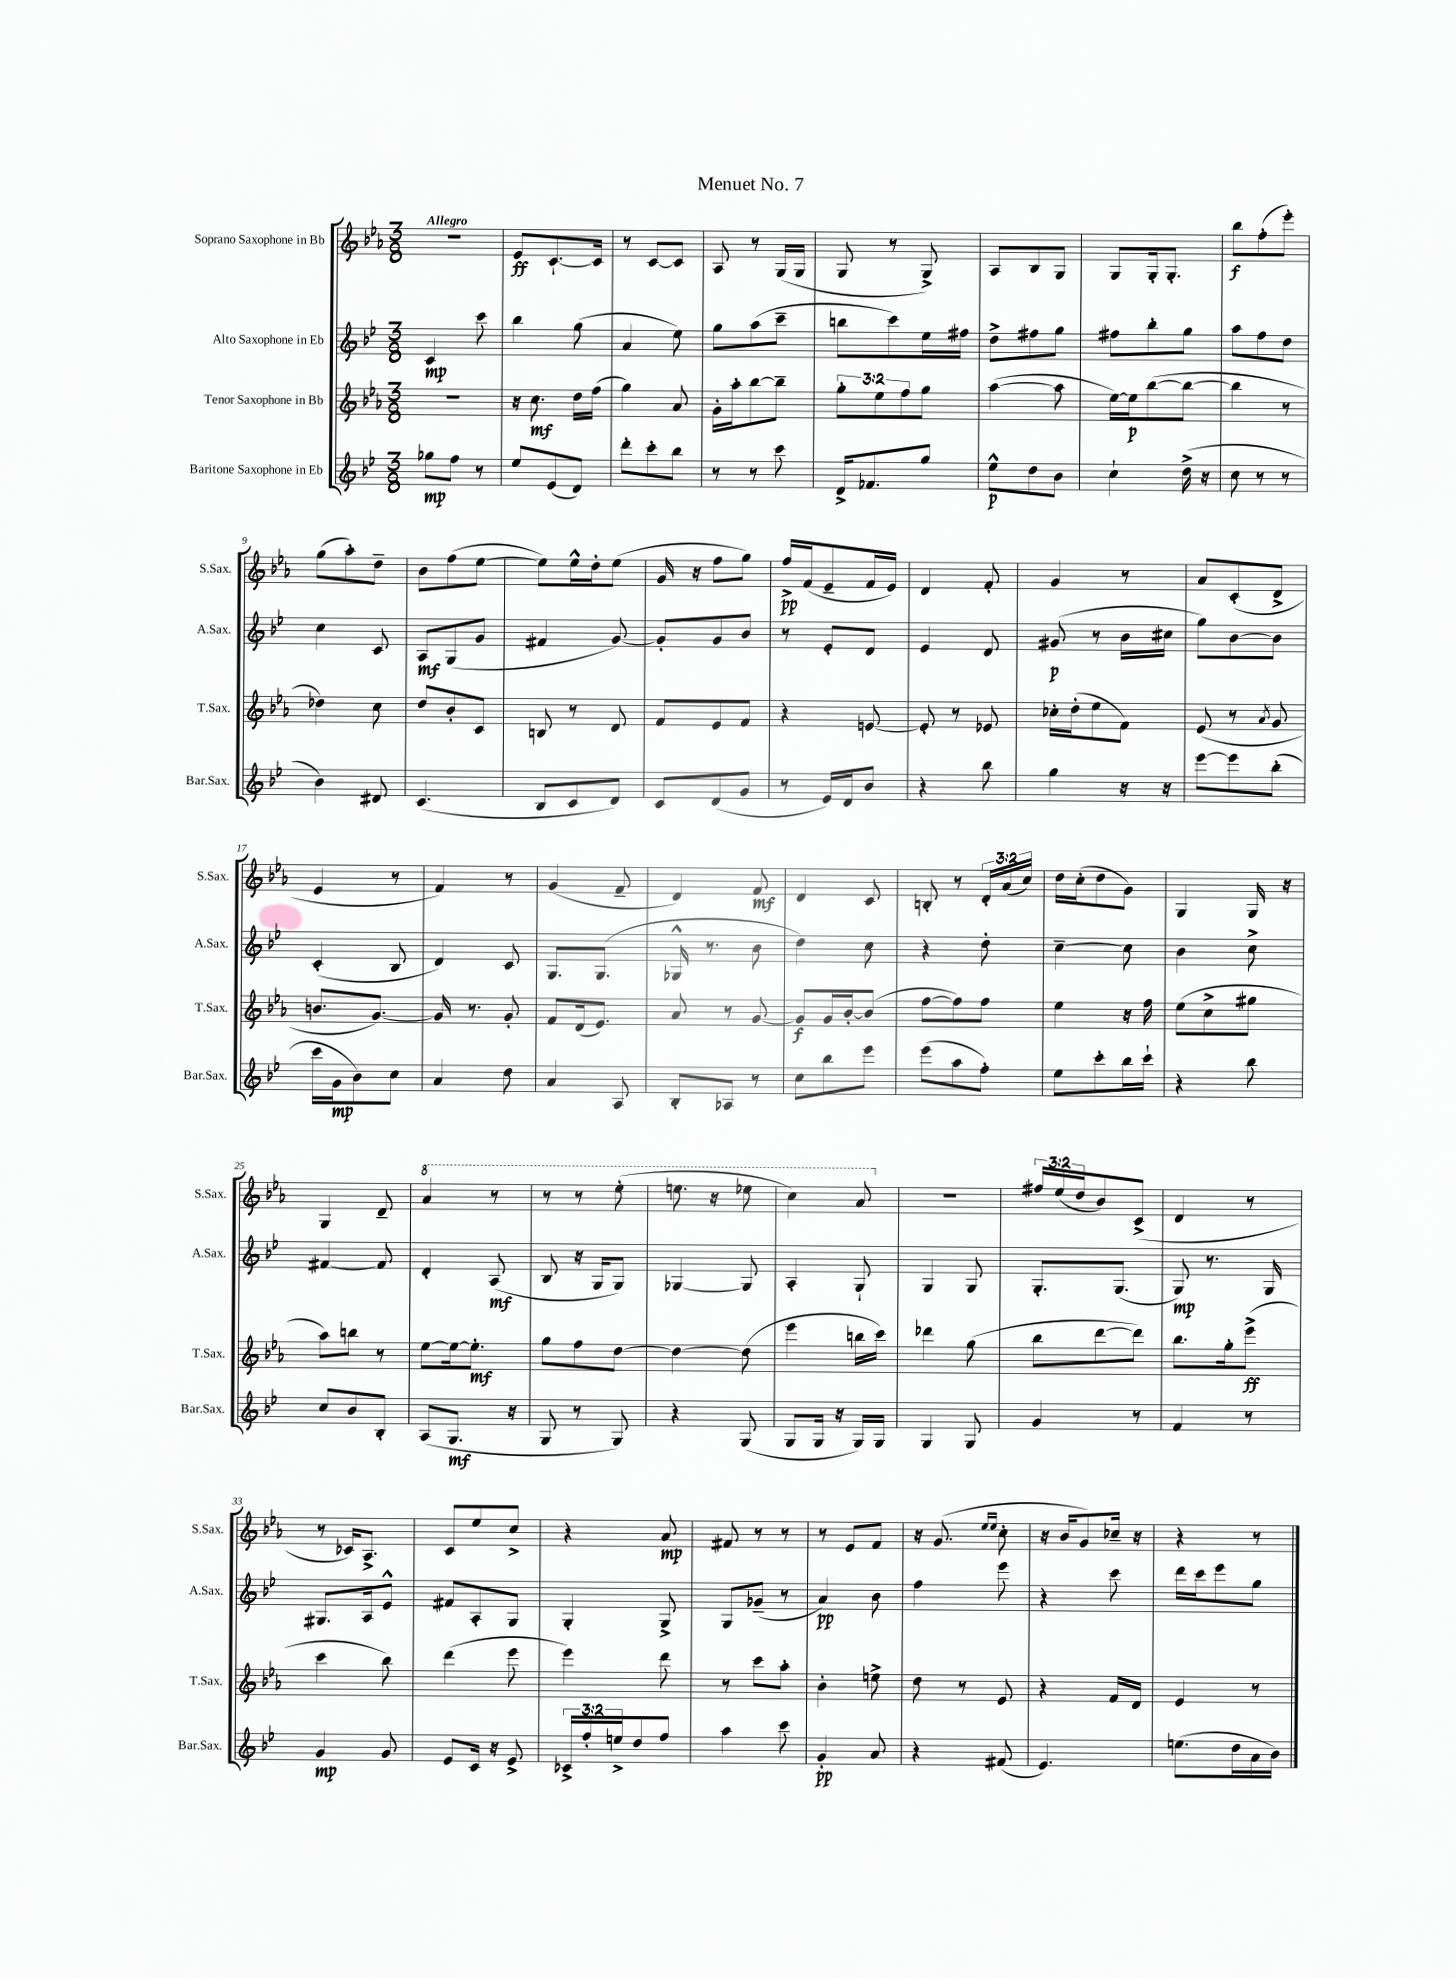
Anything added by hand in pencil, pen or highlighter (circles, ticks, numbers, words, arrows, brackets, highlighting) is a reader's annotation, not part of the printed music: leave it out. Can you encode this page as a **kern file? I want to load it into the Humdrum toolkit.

**kern	**kern	**kern	**kern
*staff4	*staff3	*staff2	*staff1
*clefG2	*clefG2	*clefG2	*clefG2
*k[b-e-]	*k[b-e-a-]	*k[b-e-]	*k[b-e-a-]
*M3/8	*M3/8	*M3/8	*M3/8
8gg-	4.r	4c	4.r
8ff	.	.	.
8r	.	8ccc	.
=	=	=	=
8ee-	16r	4bb-	8e-
.	8.cc	.	.
(8e-	.	.	[8.c`
8d)	16dd	(8gg	.
.	(16ff	.	16c]
=	=	=	=
8ddd'	4gg)	4a	8r
8ccc'	.	.	[8c
8bb-	8a-	8ee-)	8c]
=	=	=	=
8r	16g'	8gg	8A-
.	16aa-'	.	.
8r	[8bb-	(8aa	8r
8ccc	8bb-~]	8ccc~	(16G
.	.	.	16G
=	=	=	=
16d^	12gg'	8bb	8G
8.f-	.	.	.
.	12ee-	.	.
.	.	8ccc)	8r
.	12ff	.	.
8gg	8gg	16ee-	8G^)
.	.	16ff#	.
=	=	=	=
8ee-^^	([4aa-	8dd^	8A-
8dd	.	8ff#	8B-
8b-	8aa-]	8gg	8G
=	=	=	=
4cc`	[16ee-)	8ff#	8G
.	16ee-]	.	.
.	([8bb-	8bb-'	16G'
.	.	.	8.G'
(16dd^	8bb-_	8gg	.
16r	.	.	.
=	=	=	=
8cc	4bb-]	8aa	8bb-
8r	.	8ff	(8ff'
8r	8r	8dd	8eee-')
=	=	=	=
4b-)	4dd-)	4cc	(8gg
.	.	.	8aa-')
8d#	8cc	8c	8dd~
=	=	=	=
(4.c	8dd	8A	8b-
.	8b-'	(8G	(8ff
.	8c	8g	[8ee-
=	=	=	=
8B-	8B	4f#	8ee-])
8c	8r	.	16ee-^^
.	.	.	16dd'
8d)	8d	[8g)	(8ee-
=	=	=	=
8c	8f	8g']	16g
.	.	.	16r
(8d	8e-	8g	8ff
8g	8f	8b-	8gg)
=	=	=	=
8r	4r	8r	16ff^
.	.	.	(16f
16e-)	.	8e-'	8e-~
16d	.	.	.
8b-	[8e	8d	16f
.	.	.	16e-)
=	=	=	=
4r	8e']	4e-	4d
.	8r	.	.
8bb-	8e-	8d	8f'
=	=	=	=
4gg	16cc-'	(8g#	4g
.	(16dd'	.	.
.	8ee-	8r	.
16r	8f)	16b-	8r
16r	.	16cc#	.
=	=	=	=
[8eee-	(8e-	8gg)	8a-
8eee-]	8r	[8b-	(8c'
.	8qa-	.	.
(8bb-'	8g	8b-]	8d^
=	=	=	=
16ccc	8.b	(4c'	4e-
16g	.	.	.
8b-)	.	.	.
.	[8.g)	.	.
8cc	.	8B-	8r
=	=	=	=
4a	16g]	4d)	4f)
.	8.r	.	.
8dd	8g'	8c	8r
=	=	=	=
4a	8f	8.G	(4g
.	(16d	.	.
.	8.e-)	(8.G	.
8A	.	.	8f~
=	=	=	=
8B-'	8a-	16G-^^	4d)
.	.	8.r	.
8A-	8r	.	.
8r	[8g	8b-	8f
=	=	=	=
8cc	8g]	4dd)	4d
8bb-	16g	.	.
.	[16b-'	.	.
8eee-	(8b-]	8cc	8c
=	=	=	=
(8eee-	[8ff	4r	8B'
8aa	8ff])	.	8r
8ff')	8ff	8dd'	24d'
.	.	.	(24a-
.	.	.	24cc)
=	=	=	=
8ee-	4ee-	[4cc~	16dd
.	.	.	(16cc'
8ccc'	.	.	8dd
16bb-	16r	8cc]	8g)
16ccc`	16ff	.	.
=	=	=	=
4r	(8ee-	4b-	4G
.	8cc^	.	.
8bb-	8gg#	8cc^	16G
.	.	.	16r
=	=	=	=
8cc	8aa-)	[4f#	4G
8b-	8bb	.	.
8B-'	8r	8f#]	8d~
=	=	=	=
(8A	[8ee-	4d'	4aa-
8.G	16ee-_	.	.
.	8.ee-']	.	.
.	.	(8A	8r
16r	.	.	.
=	=	=	=
8G	8gg	8B-	8r
8r	8ff	16r	8r
.	.	16G	.
8G)	[8dd	8G)	(8eee-'
=	=	=	=
4r	4dd_	[4G-	8.eee
.	.	.	16r
(8G	(8dd]	8G-]	8eee-
=	=	=	=
8G	4eee-	4A'	4ccc)
16G	.	.	.
16r	.	.	.
16G)	16bb	8G`	8aa-
16G	16ccc)	.	.
=	=	=	=
4G	4ddd-	4G	4.r
8G	(8gg	8G	.
=	=	=	=
4g	8bb-	8.G'	24ff#
.	.	.	(24ee-
.	.	.	24dd
.	[8ddd	.	8b-)
.	.	(8.G	.
8r	8ddd])	.	(8c^
=	=	=	=
4f	8.bb-	8G)	4d
.	.	8.r	.
.	16gg'	.	.
8r	(8eee-^	.	8r
.	.	16G	.
=	=	=	=
4g	4ccc	8.G#	8r
.	.	.	16c-)
.	.	16A	8.A-^
8g	8bb-)	8e-^^	.
=	=	=	=
8e-	(4ddd	8f#	8c
16c	.	8A'	8ee-
16r	.	.	.
8e-^	8eee-	8G	8cc^
=	=	=	=
24c-^	4eee-)	4G'	4r
24ff'	.	.	.
24ee^	.	.	.
8dd	.	.	.
8ff	8ddd	8G^	8a-
=	=	=	=
4aa	8r	8G	8f#
.	8ccc	(8g-~	8r
8ccc	8aa-'	8r	8r
=	=	=	=
4g'	4b-'	4a)	8r
.	.	.	8e-
8a	8ee^	8b-	8f
=	=	=	=
4r	8dd	4ff	16r
.	.	.	(8.g
.	8r	.	.
.	.	.	16qqee-
.	.	.	16qqee-
(8f#	8e-	8eee-	8cc'
=	=	=	=
4.e-)	4r	4r	16r
.	.	.	16b-
.	.	.	8g)
.	16f	8ccc	16cc-~
.	16d	.	16r
=	=	=	=
(8.ee	4e-	16ddd	4r
.	.	16ccc	.
.	.	8eee-	.
16dd	.	.	.
16a	8r	8gg	8r
16b-)	.	.	.
==	==	==	==
*-	*-	*-	*-
